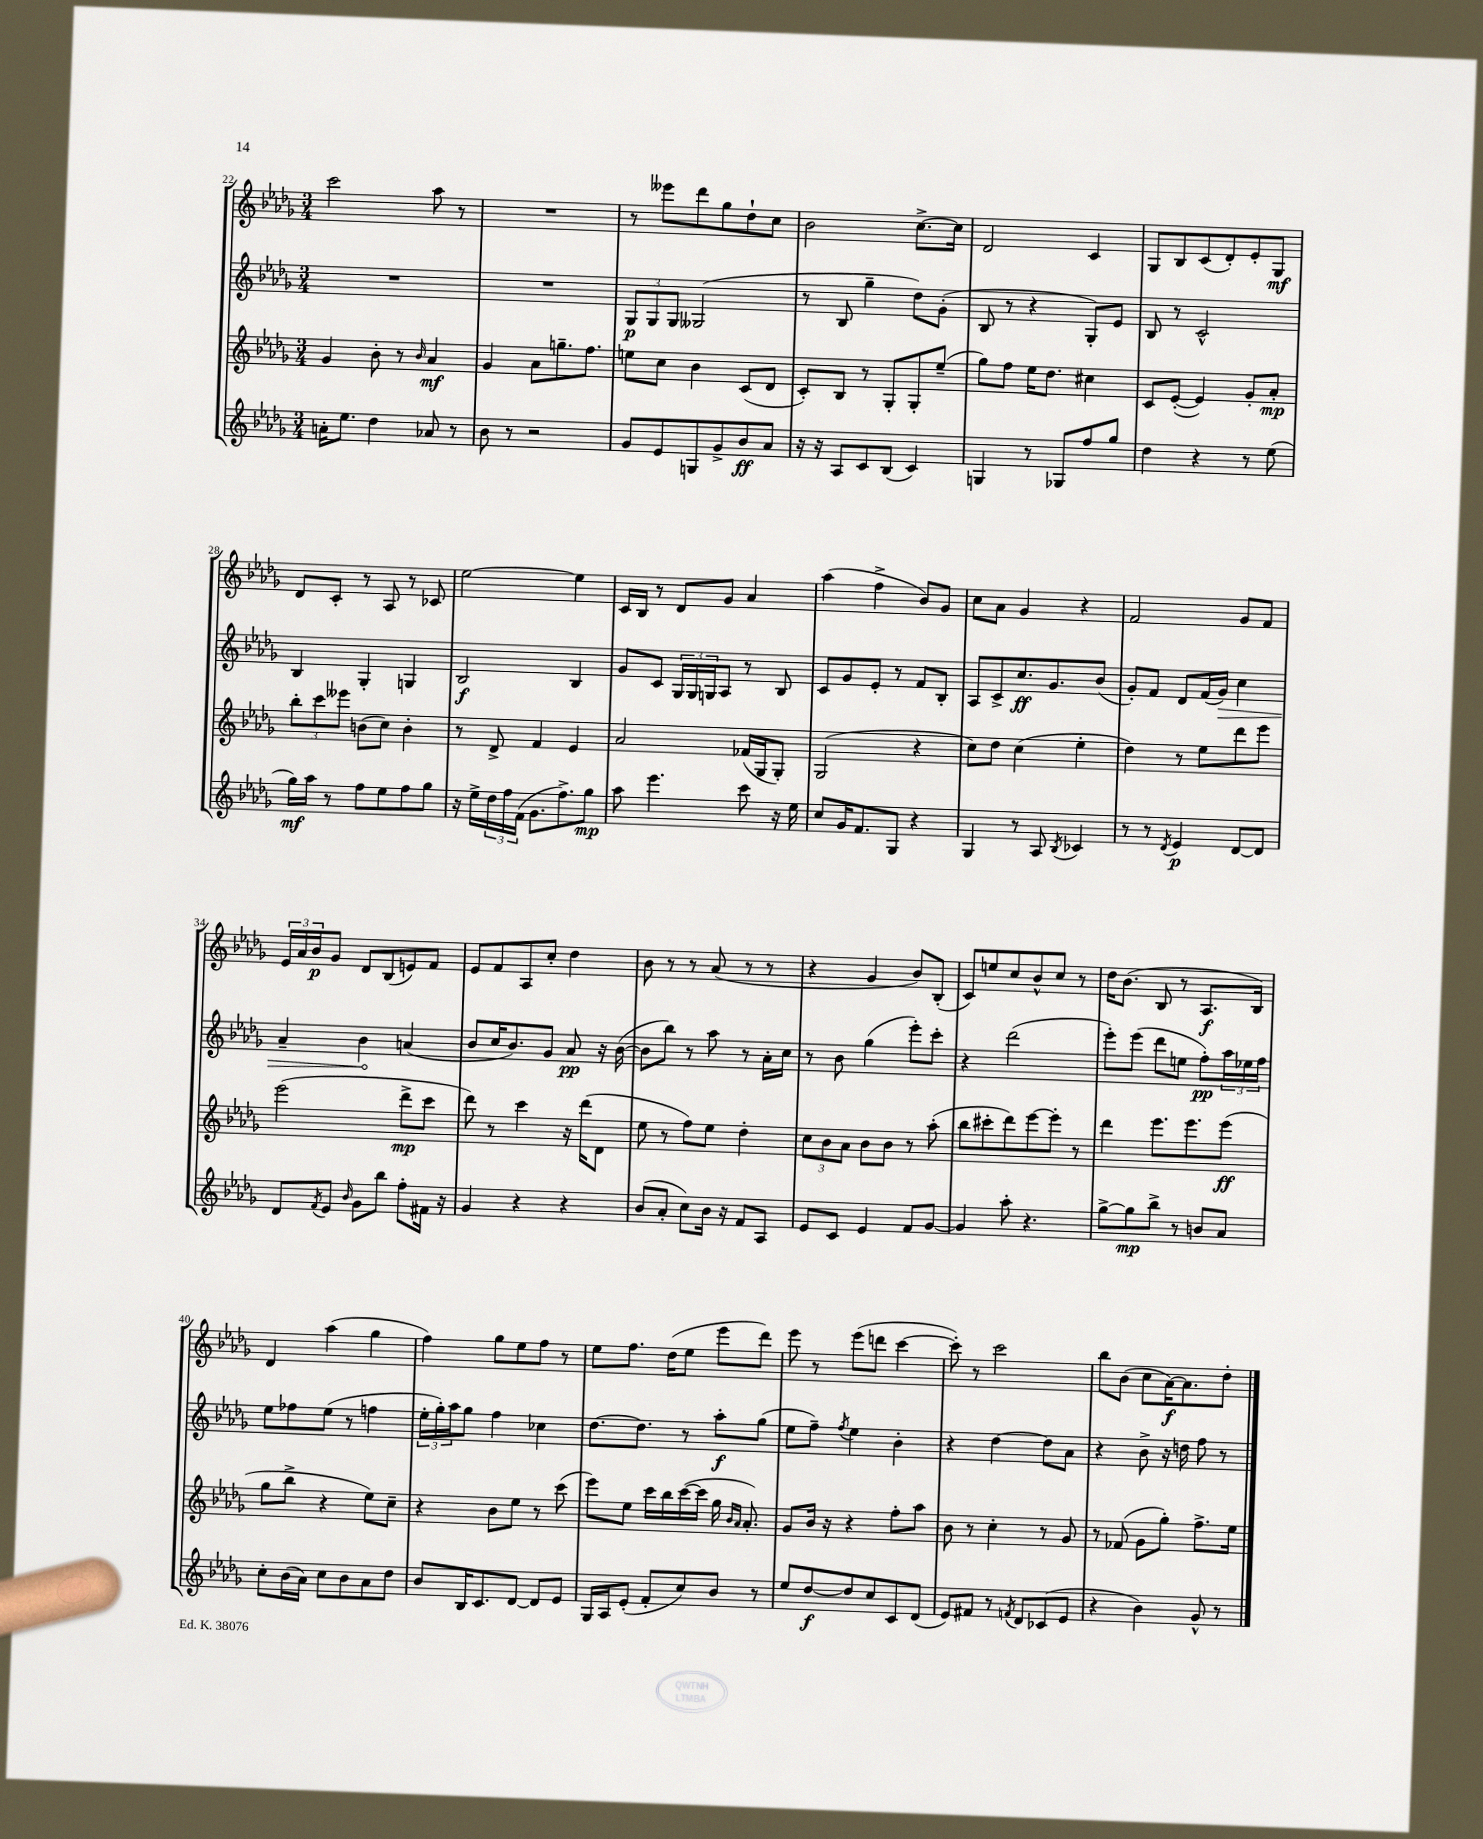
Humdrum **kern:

**kern	**kern	**kern	**kern
*staff4	*staff3	*staff2	*staff1
*clefG2	*clefG2	*clefG2	*clefG2
*k[b-e-a-d-g-]	*k[b-e-a-d-g-]	*k[b-e-a-d-g-]	*k[b-e-a-d-g-]
*M3/4	*M3/4	*M3/4	*M3/4
16a'\LK	4g-/	2.r	2ccc\
8.ee-\J	.	.	.
4dd-\	8b-'\	.	.
.	8r	.	.
.	16qqb-/	.	.
8a-/	4a-/	.	8aa-\
8r	.	.	8r
=	=	=	=
8b-\	4g-/	2.r	2.r
8r	.	.	.
2r	8a-\L	.	.
.	8.gg~\	.	.
.	8.ff\J	.	.
=	=	=	=
8g-/L	8ee\L	12G-/L	8r
.	.	12G-/	.
8e-/	8cc\J	.	8eee--\L
.	.	12G-/J	.
8G/	4b-\	(2G--/	8ddd-\
8g-^/	.	.	8gg-\
8b-/	(8c/L	.	8dd-`\
8a-/J	8d-/J	.	8cc\J
=	=	=	=
16r	8c'/L)	8r	2b-\
16r	.	.	.
8A-/L	8B-/J	8B-/	.
8c/	8r	4gg-~\	.
(8B-/J	8G-'/L	.	.
4c/)	8G-'/	8dd-\L)	[8.cc^\L
.	(8ee-~/J	(8g-'\J	.
.	.	.	16cc\]Jk
=	=	=	=
4G/	8gg-\L)	8B-/	2d-/
.	8ff\J	8r	.
8r	16ee-\LK	4r	.
.	8.dd-\J	.	.
8G-/L	.	.	.
8ff/	4cc#\	8G-'/L)	4c/
8gg-/J	.	8e-/J	.
=	=	=	=
4dd-\	8c/L	8B-/	8G-/L
.	([8e-'/J	8r	8B-/
4r	4e-/])	2c^^/	(8c/
.	.	.	8d-'/)
8r	8g-'/L	.	8e-'/
(8ee-\	8a-'/J	.	8G-/J
=	=	=	=
16gg-\LL)	12bb-'\L	4B-/	8d-/L
16aa-\JJ	.	.	.
.	12ccc\	.	.
8r	.	.	8c'/J
.	12eee--\J	.	.
8ff\L	(8b\L	4G-'/	8r
8ee-\	8cc\J)	.	8A-/
8ff\	4b'\	4G/	8r
8gg-\J	.	.	8c-/
=	=	=	=
16r	8r	2B-/	[2ee-\
16ee-^\LL	.	.	.
24dd-\	8d-^/	.	.
24ff\	.	.	.
(24f\JJ	.	.	.
8.g-\L	4f/	.	.
8.ff^\)	.	.	.
.	4e-/	4B-/	4ee-\]
8gg-\J	.	.	.
=	=	=	=
8aa-\	2a-/	8g-/L	16c/LL
.	.	.	16B-/JJ
4.eee-\	.	8c/J	8r
.	.	24G-/LL	8d-/L
.	.	24G-/	.
.	.	24G/J	.
.	.	8A-/J	8g-/J
8ccc\	(16f-/LL	8r	4a-/
.	16G-/J	.	.
16r	8G-'/J)	8B-/	.
16ee-\	.	.	.
=	=	=	=
8cc/L	(2G-/	8c/L	(4aa-\
16g-/K	.	8g-/	.
8.f/	.	.	.
.	.	8e-'/J	4ff^\
8G-/J	.	8r	.
4r	4r	8f/L	8b-/L)
.	.	8B-'/J	8g-/J
=	=	=	=
4G-/	8cc\L)	8A-/L	8cc\L
.	8dd-\J	8c^/	8a-\J
8r	(4cc\	8.cc/	4g-/
8A-/	.	.	.
.	.	8.g-/	.
8qB-/	.	.	.
4c-/	4ee-'\	.	4r
.	.	(8b-/J	.
=	=	=	=
8r	4dd-\)	8g-'/L)	2f/
8r	.	8f/J	.
8qd-/	.	.	.
4e-/	8r	8d-/L	.
.	8ee-\L	(16f/L	.
.	.	16g-/JJ)	.
[8d-/L	8ddd-\	4cc\	8g-/L
8d-/]J	8eee-\J	.	8f/J
=	=	=	=
8d-/L	(2eee-\	4a-~/	24e-/LL
.	.	.	24a-/
.	.	.	24b-/J
8qf/	.	.	.
8e-/J	.	.	8g-/J
16qqb-/	.	.	.
8g-\L	.	4b-\	8d-/L
8bb-\J	.	.	(8B-/
8ff'\L	8ddd-^\L	(4a/	8e/)
16f#\Jk	8ccc\J	.	8f/J
16r	.	.	.
=	=	=	=
4g-/	8ddd-\)	8b-/L	8e-/L
.	8r	16cc/K	8f/
.	.	8.b-/)	.
4r	4ccc\	.	8A-/
.	.	8g-/J	8cc'/J
4r	16r	8a-/	4dd-\
.	(16ddd-\LK	.	.
.	8d-\J	16r	.
.	.	([16b-\	.
=	=	=	=
(8b-/L	8ee-\	8b-\]L	8b-\
8a-'/J	8r	8bb-\J)	8r
8cc\L)	8ff\L)	8r	8r
16b-\Jk	8ee-\J	8aa-\	(8a-/
16r	.	.	.
8f/L	4dd-'\	8r	8r
8A-/J	.	16a-'\LL	8r
.	.	16cc\JJ	.
=	=	=	=
8e-/L	12cc\L	8r	4r
.	12b-\	.	.
8c/J	.	8b-\	.
.	12a-\J	.	.
4e-/	8b-\L	(4gg-\	4g-/
.	8b-\J	.	.
8f/L	8r	8eee-'\L)	8b-/L)
[8g-/J	(8aa-'\	8ccc'\J	(8B-'/J
=	=	=	=
4g-/]	8bb-\L	4r	8c/L)
.	8ccc#'\	.	8ee/
8aa-'\	8ddd-\)	(2ddd-\	8cc/
4.r	[8eee-\	.	8b-^^/
.	8eee-'\]J	.	8cc/J
.	8r	.	8r
=	=	=	=
[8gg-^\L	4ddd-\	8eee-'\L)	16dd-\LK
.	.	.	(8.b-\J
8gg-\]	.	(8eee-\J	.
8bb-^\J	8.eee-\L	8ddd-\L	8B-/
8r	.	8ee\J	8r
.	8.eee-\	.	.
8b/L	.	8ff'\L)	8.A-/L
8a-/J	(8eee-\J	24aa-\L	.
.	.	24ee-\	.
.	.	.	16B-/Jk)
.	.	24ff\JJ	.
=	=	=	=
8cc'\L	8gg-\L	8ee-\L	4d-/
(16b-\L	8bb-^\J	8ff-\	.
16a-\JJ)	.	.	.
8cc\L	4r	(8ee-\J	(4aa-\
8b-\	.	8r	.
8a-\	8ee-\L)	4ff\	4gg-\
8dd-\J	8cc~\J	.	.
=	=	=	=
8b-/L	4r	24ee-'\LL	4ff\)
.	.	24gg-'\)	.
.	.	24aa-\J	.
16B-/K	.	8gg-\J	.
8.c/	.	.	.
.	8b-\L	4ff\	8gg-\L
[8d-/J	8ee-\J	.	8ee-\
8d-/]L	8r	4cc-\	8ff\J
8e-/J	(8ccc\	.	8r
=	=	=	=
16G-/LL	8eee-\L)	[8.dd-\L	8ee-\L
16A-/J	.	.	.
(8e-'/J	8ee-\J	.	8.ff\J
.	.	8.dd-\]J	.
8f'/L	16ccc\LL	.	.
.	16bb-\	.	(16dd-\LK
8cc/)	([16ccc\	8r	8ee-\J
.	16ccc\]JJ	.	.
8b-/J	16gg-\	8aa-'\L	8eee-\L
.	16qqb-/LL	.	.
.	16qqa-/JJ	.	.
.	8.a-'/)	.	.
8r	.	(8gg-\J	8ddd-\J)
=	=	=	=
8ee-/L	8g-/L	8ee-\L	8eee-\
[8dd-/	16b-/Jk	8ff~\J)	8r
.	16r	.	.
.	.	8qff/	.
8dd-/]	4r	4ee-\	(8eee-\L
8cc/	.	.	8ddd\J
8c/	8ff'\L	4b-'\	[4ccc\
(8d-/J	8aa-\J	.	.
=	=	=	=
8e-/L)	8b-\	4r	8ccc'\])
8f#/J	8r	.	8r
8r	4cc'\	[4dd-\	2ccc\
8qf/	.	.	.
8d-/L	.	.	.
(8c-/	8r	8dd-\]L	.
8e-/J	8g-/	8a-\J	.
=	=	=	=
4r	8r	4r	8bb-\L
.	(8f-/	.	(8b-\J
4b-\)	8g-\L	8b-^\	8cc\L
.	8gg-'\J)	16r	[16a-\K)
.	.	16dd\	8.a-\]
8g-^^/	8.ff^\L	8ff\	.
8r	.	8r	8dd-'\J
.	16ee-\Jk	.	.
==	==	==	==
*-	*-	*-	*-
